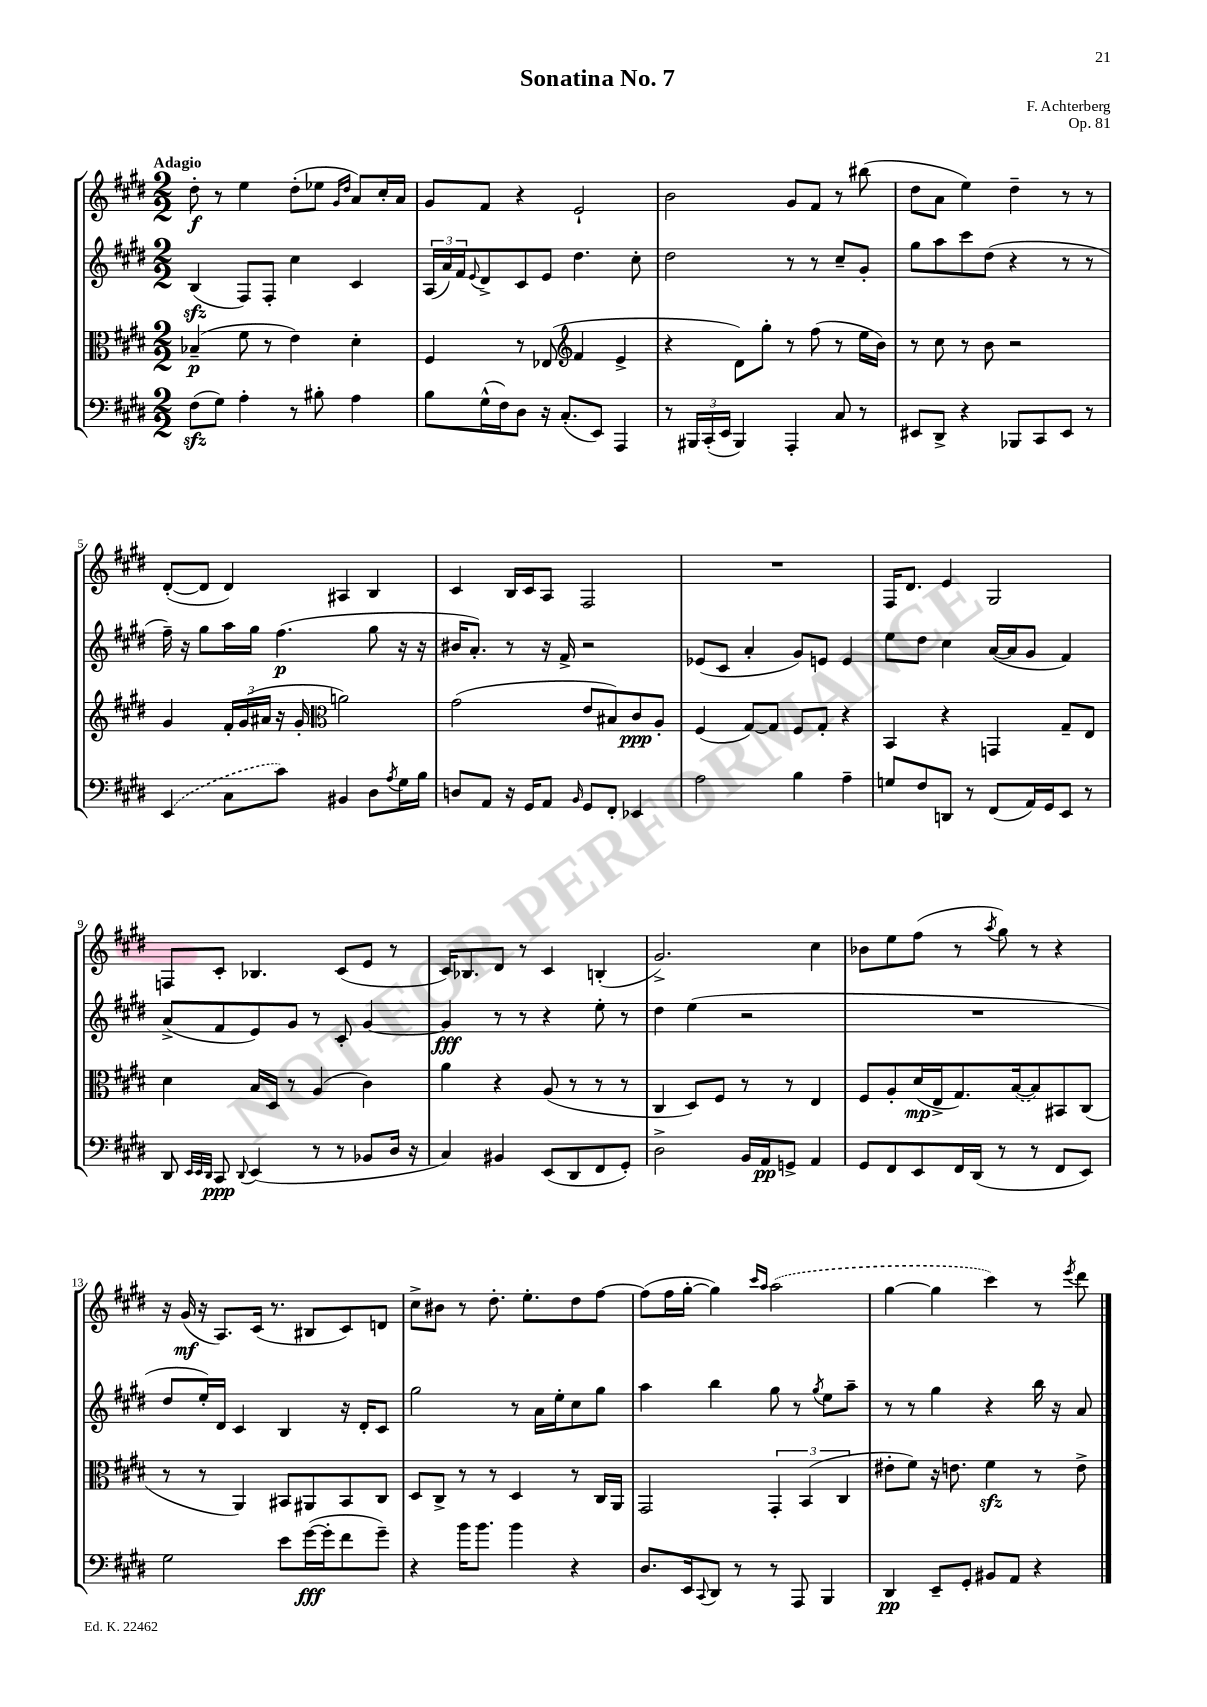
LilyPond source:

\header { title = "Sonatina No. 7" composer = "F. Achterberg" opus = "Op. 81" }
<<
\new StaffGroup <<
\new Staff = "s0" {
    \clef treble \key e \major \numericTimeSignature \time 2/2 \tempo "Adagio"
    dis''8-.\f r8 e''4 dis''8-.( ees''8 \grace { gis'16 dis''16 } a'8) cis''16-. a'16 |
    gis'8 fis'8 r4 e'2-! |
    b'2 gis'8 fis'8 r8 bis''8( |
    dis''8 a'8 e''4) dis''4-- r8 r8 |
    dis'8~-.( dis'8 dis'4) ais4 b4 |
    cis'4 b16 cis'16 a8 fis2 |
    R1 |
    fis16 dis'8. e'4 gis2 |
    f8 cis'8-. bes4. cis'8( e'8 r8 |
    cis'16) bes8. dis'8 r8 cis'4 b4-.( |
    gis'2.->) cis''4 |
    bes'8 e''8 fis''8( r8 \acciaccatura { a''8 } gis''8) r8 r4 |
    r16 gis'16\mf( r16 a8.) cis'16( r8. bis8 cis'8) d'8 |
    cis''8-> bis'8 r8 dis''8.-. e''8.-. dis''8 fis''8~ |
    fis''8( fis''16 gis''16~-. gis''4) \grace { cis'''16 a''16 } \once \slurDashed a''2( |
    gis''4~ gis''4 cis'''4) r8 \acciaccatura { e'''8 } dis'''8 \bar "|." |
}
\new Staff = "s1" {
    \clef treble \key e \major \numericTimeSignature \time 2/2
    b4\sfz( fis8) fis8-. cis''4 cis'4 |
    \tuplet 3/2 { a16( a'16) fis'16 } \appoggiatura { e'8 } dis'8-> cis'8 e'8 dis''4. cis''8-. |
    dis''2 r8 r8 cis''8-- gis'8-. |
    gis''8 a''8 cis'''8 dis''8( r4 r8 r8 |
    fis''16--) r16 gis''8 a''16 gis''16 fis''4.\p( gis''8 r16 r16 |
    bis'16 a'8.-.) r8 r16 fis'16-> r2 |
    ees'8( cis'8 a'4-. gis'8) e'8 e'4 |
    e''8 dis''8 cis''4 a'16~( a'16 gis'8 fis'4) |
    a'8->( fis'8 e'8) gis'8 r8 cis'8-. gis'4~ |
    gis'4\fff r8 r8 r4 e''8-. r8 |
    dis''4 e''4( r2 |
    R1 |
    dis''8 e''16-.) dis'16 cis'4 b4 r16 dis'16-. cis'8 |
    gis''2 r8 a'16 e''16-. cis''8 gis''8 |
    a''4 b''4 gis''8 r8 \acciaccatura { gis''8 } e''8 a''8-- |
    r8 r8 gis''4 r4 b''16 r16 a'8 \bar "|." |
}
\new Staff = "s2" {
    \clef alto \key e \major \numericTimeSignature \time 2/2
    bes4--\p( fis'8 r8 e'4) dis'4-. |
    fis4 r8 ees8( \clef treble fis'4 e'4-> |
    r4 dis'8) gis''8-. r8 fis''8( r8 e''16 b'16) |
    r8 cis''8 r8 b'8 r2 |
    gis'4 \tuplet 3/2 { fis'16-. gis'16( ais'16 } r16 gis'16-. \clef alto a'2) |
    gis'2( e'8 bis8) cis'8\ppp a8-. |
    fis4( gis8~) gis8 fis8 gis8-. r4 |
    b,4 r4 g,4 gis8-- e8 |
    dis'4 b16 dis16 r8 a4( cis'4) |
    a'4 r4 a8( r8 r8 r8 |
    cis4 dis8) fis8 r8 r8 e4 |
    fis8 a8-. dis'16\mp( e16-> gis8.) \once \slurDashed b16~( b8) bis,8 cis8( |
    r8 r8 a,4) bis,8 ais,8 bis,8 cis8 |
    dis8 cis8-> r8 r8 dis4 r8 cis16 a,16 |
    gis,2 \tuplet 3/2 { gis,4-. b,4( cis4 } |
    eis'8-. fis'8) r16 e'8. fis'4\sfz r8 e'8-> \bar "|." |
}
\new Staff = "s3" {
    \clef bass \key e \major \numericTimeSignature \time 2/2
    fis8\sfz( gis8) a4-. r8 bis8-. a4 |
    b8 gis16-^( fis16) dis8 r16 cis8.-.( e,8) a,,4 |
    r8 \tuplet 3/2 { bis,,16 cis,16-.( e,16 } bis,,4) a,,4-. cis8 r8 |
    eis,8 dis,8-> r4 bes,,8 cis,8 eis,8 r8 |
    \once \slurDashed e,4( cis8 cis'8) bis,4 dis8 \acciaccatura { a8 } gis16 b16 |
    d8 a,8 r16 gis,16 a,8 \grace { b,16 } gis,8 fis,8-. ees,4 |
    a2 b4 a4-- |
    g8 fis8 d,8 r8 fis,8( a,16) gis,16 e,8 r8 |
    dis,8 \grace { e,32 e,32 dis,32 } cis,8\ppp \appoggiatura { dis,8 } e,4( r8 r8 bes,8 dis16 r16 |
    cis4) bis,4 e,8( dis,8 fis,8 gis,8-.) |
    dis2-> b,16 a,16\pp g,8-> a,4 |
    gis,8 fis,8 e,8 fis,16 dis,16( r8 r8 fis,8 e,8) |
    gis2 e'8 gis'16~\fff( gis'16-. fis'8 gis'8--) |
    r4 b'16 b'8. b'4 r4 |
    dis8. e,16 \appoggiatura { cis,8 } dis,8 r8 r8 a,,8 b,,4 |
    dis,4\pp e,8-- gis,8-. bis,8 a,8 r4 \bar "|." |
}
>>
>>
